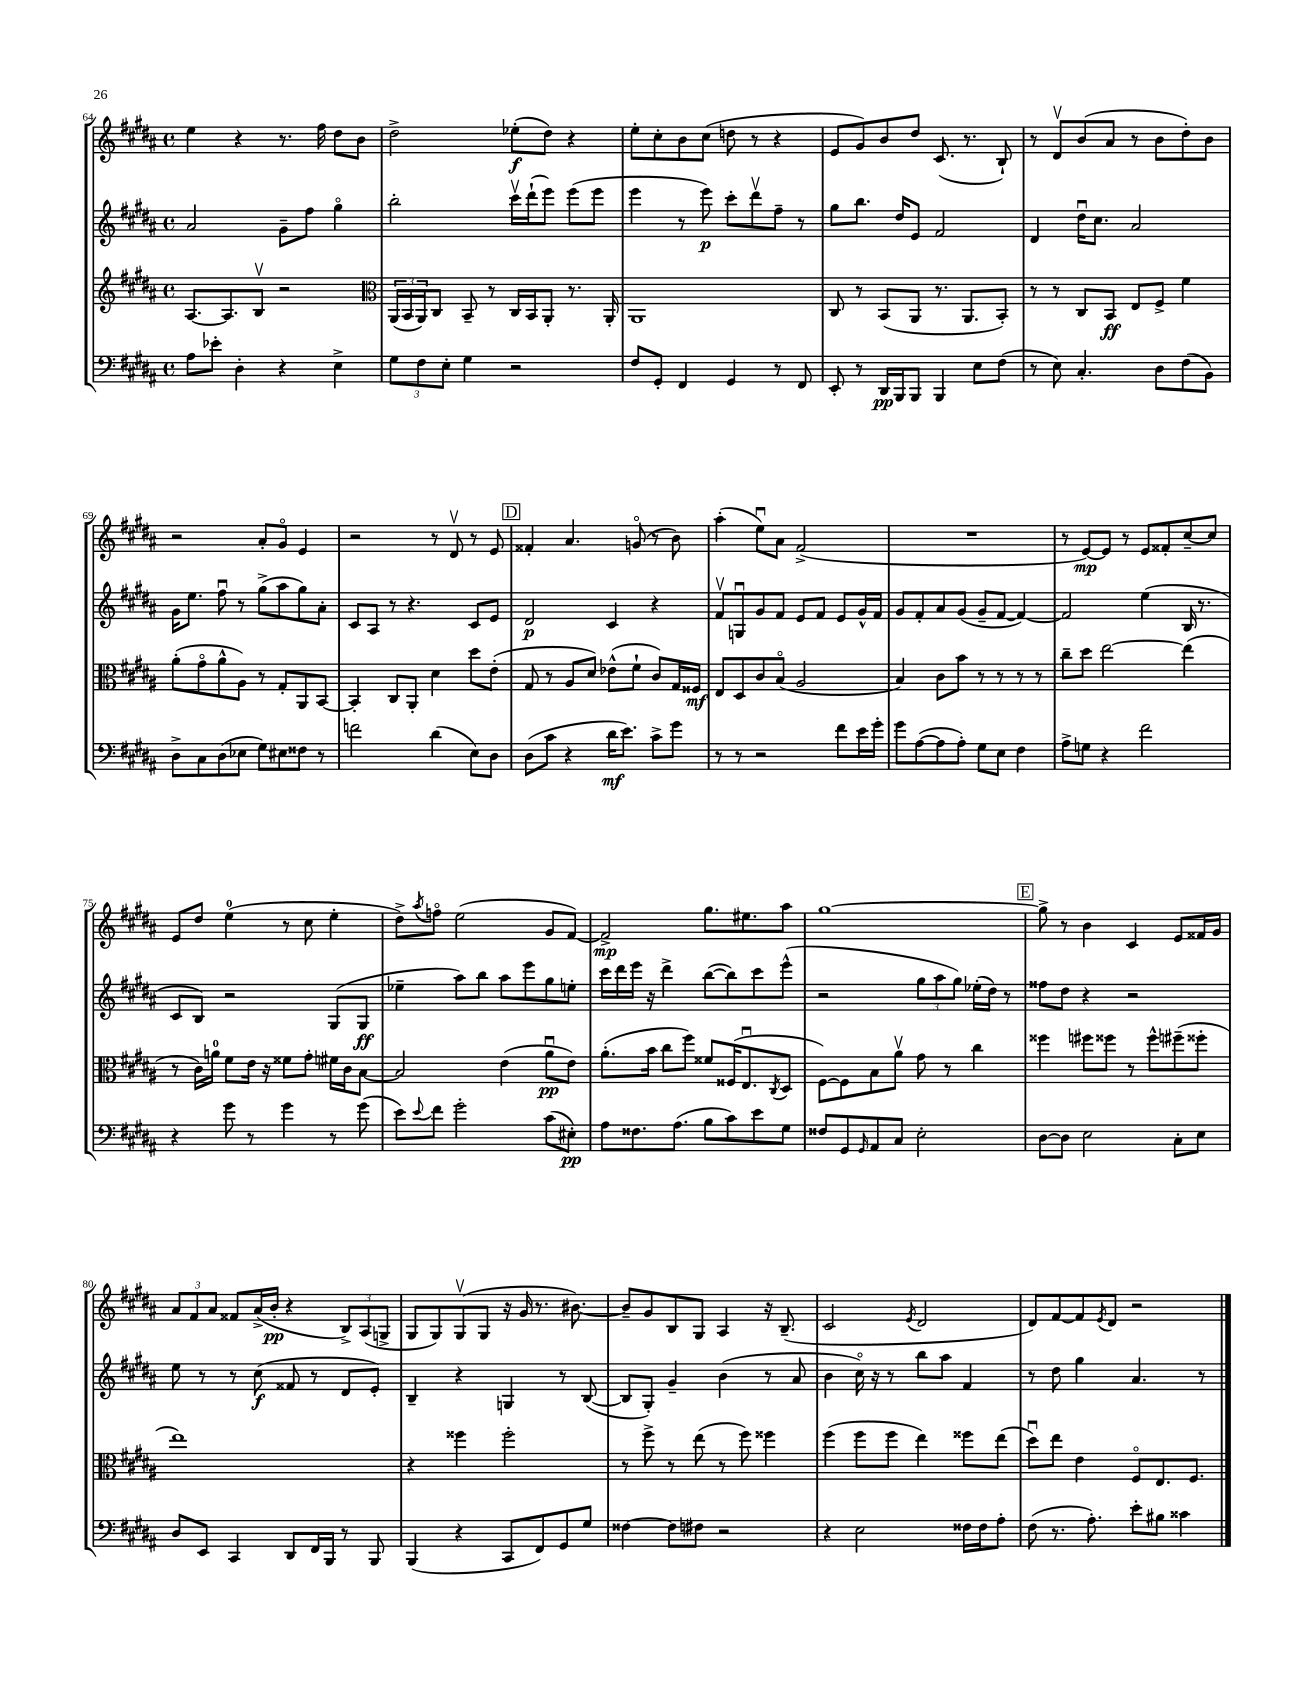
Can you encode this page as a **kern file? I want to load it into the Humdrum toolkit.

**kern	**dynam	**kern	**dynam	**kern	**dynam	**kern	**dynam
*part4	*part4	*part3	*part3	*part2	*part2	*part1	*part1
*staff4	*staff4	*staff3	*staff3	*staff2	*staff2	*staff1	*staff1
*clefF4	*	*clefG2	*	*clefG2	*	*clefG2	*
*k[f#c#g#d#a#]	*	*k[f#c#g#d#a#]	*	*k[f#c#g#d#a#]	*	*k[f#c#g#d#a#]	*
*M4/4	*	*M4/4	*	*M4/4	*	*M4/4	*
*met(c)	*	*met(c)	*	*met(c)	*	*met(c)	*
=64	=64	=64	=64	=64	=64	=64	=64
8A#\L	.	[8.A#/L	.	2a#/	.	4ee\	.
8e-X'\J	.	.	.	.	.	.	.
.	.	8.A#/]	.	.	.	.	.
4D#'\	.	.	.	.	.	4r	.
.	.	8Bv/J	.	.	.	.	.
4r	.	2r	.	8g#~\L	.	8.r	.
.	.	.	.	8ff#\J	.	.	.
.	.	.	.	.	.	16ff#\	.
4E^\	.	.	.	4gg#\	.	8dd#\L	.
.	.	.	.	.	.	8b\J	.
=65	=65	=65	=65	=65	=65	=65	=65
*	*	*clefC3	*	*	*	*	*
12G#\L	.	(24AA#/LL	.	2bb'\	.	2dd#^\	.
.	.	24BB/	.	.	.	.	.
12F#\	.	24AA#/J)	.	.	.	.	.
.	.	8C#/J	.	.	.	.	.
12E'\J	.	.	.	.	.	.	.
4G#\	.	8BB~/	.	.	.	.	.
.	.	8r	.	.	.	.	.
2r	.	16C#/LL	.	16ccc#v\LL	.	(8ee-X'\L	f
.	.	16BB/J	.	(16ddd#`\J	.	.	.
.	.	8AA#'/J	.	8eee\J)	.	8dd#\J)	.
.	.	8.r	.	(8eee\L	.	4r	.
.	.	.	.	8eee\J	.	.	.
.	.	16AA#'/	.	.	.	.	.
=66	=66	=66	=66	=66	=66	=66	=66
8F#/L	.	1AA#	.	4eee\	.	8ee'\L	.
8GG#'/J	.	.	.	.	.	8cc#'\	.
4FF#/	.	.	.	8r	.	8b\	.
.	.	.	.	8eee\)	p	(8cc#\J	.
4GG#/	.	.	.	8ccc#'\L	.	8ddn\	.
.	.	.	.	8ddd#v\	.	8r	.
8r	.	.	.	8ff#~\J	.	4r	.
8FF#/	.	.	.	8r	.	.	.
=67	=67	=67	=67	=67	=67	=67	=67
8EE'/	.	8C#/	.	8gg#\L	.	8e/L	.
8r	.	8r	.	8.bb\J	.	8g#/)	.
16DD#/LL	pp	(8BB/L	.	.	.	8b/	.
16BBB/J	.	.	.	16dd#/KL	.	.	.
8BBB/J	.	8AA#/J	.	8e/J	.	8dd#/J	.
4BBB/	.	8.r	.	2f#/	.	(8.c#/	.
.	.	8.AA#/L	.	.	.	8.r	.
8E\L	.	.	.	.	.	.	.
(8F#\J	.	8BB'/J)	.	.	.	8B`/)	.
=68	=68	=68	=68	=68	=68	=68	=68
8r	.	8r	.	4d#/	.	8r	.
8E\)	.	8r	.	.	.	8d#v/L	.
4.C#'/	.	8C#/L	.	16dd#u\KL	.	(8b/	.
.	.	.	.	8.cc#\J	.	.	.
.	.	8BB/J	ff	.	.	8a#/J	.
.	.	8E/L	.	2a#/	.	8r	.
8D#\L	.	8F#^/J	.	.	.	8b\L	.
(8F#\	.	4f#\	.	.	.	8dd#'\)	.
8BB\J)	.	.	.	.	.	8b\J	.
!!LO:LB:g=z
=69	=69	=69	=69	=69	=69	=69	=69
8D#^\L	.	(8a#'\L	.	16g#\KL	.	2r	.
.	.	.	.	8.ee\J	.	.	.
8C#\	.	8g#\	.	.	.	.	.
(8D#\	.	8a#^^\	.	8ff#u\	.	.	.
8E-X\J	.	8A#\J)	.	8r	.	.	.
8G#\L)	.	8r	.	(8gg#^\L	.	8a#'/L	.
8E#X\	.	8G#'/L	.	8aa#\	.	8g#/J	.
8F##X\J	.	8AA#/	.	8gg#\)	.	4e/	.
8r	.	[8BB/J	.	8a#'\J	.	.	.
=70	=70	=70	=70	=70	=70	=70	=70
2fn\	.	4BB'/]	.	8c#/L	.	2r	.
.	.	.	.	8A#/J	.	.	.
.	.	8C#/L	.	8r	.	.	.
.	.	8AA#'/J	.	4.r	.	.	.
(4d#\	.	4d#\	.	.	.	8r	.
.	.	.	.	.	.	8d#v/	.
8E\L)	.	8dd#\L	.	8c#/L	.	8r	.
8D#\J	.	(8e'\J	.	8e/J	.	8e/	.
!!LO:REH:place=s1:t=D
=71	=71	=71	=71	=71	=71	=71	=71
(8D#\L	.	8G#/	.	2d#/	p	4f##X'/	.
8c#\J	.	8r	.	.	.	.	.
4r	.	8A#/L	.	.	.	4.a#/	.
.	.	8d#/J)	.	.	.	.	.
16d#\KL	mf	(8e-X^^\L	.	4c#/	.	.	.
8.e\J)	.	.	.	.	.	.	.
.	.	8f#`\J	.	.	.	(8gn/	.
8c#^\L	.	8c#/L)	.	4r	.	8r	.
8g#\J	.	16G#/L	.	.	.	8b\)	.
.	.	16F##X/JJ	mf	.	.	.	.
=72	=72	=72	=72	=72	=72	=72	=72
8r	.	8E/L	.	8f#v/L	.	(4aa#'\	.
8r	.	8D#/	.	8Gnu/	.	.	.
2r	.	8c#/	.	8g#/	.	8eeu\L)	.
.	.	(8B/J	.	8f#/J	.	8a#\J	.
.	.	2A#/	.	8e/L	.	(2f#^/	.
.	.	.	.	8f#/J	.	.	.
8f#\L	.	.	.	8e/L	.	.	.
16e\L	.	.	.	16g#^^/L	.	.	.
16g#'\JJ	.	.	.	16f#/JJ	.	.	.
=73	=73	=73	=73	=73	=73	=73	=73
8g#\L	.	4B/)	.	8g#/L	.	1r	.
([8A#\	.	.	.	8f#'/	.	.	.
8A#\]	.	8c#\L	.	8a#/	.	.	.
8A#'\J)	.	8b\J	.	(8g#/J	.	.	.
8G#\L	.	8r	.	8g#~/L	.	.	.
8E\J	.	8r	.	[8f#/J	.	.	.
4F#\	.	8r	.	4f#/_)	.	.	.
.	.	8r	.	.	.	.	.
=74	=74	=74	=74	=74	=74	=74	=74
8A#^\L	.	8cc#~\L	.	2f#/]	.	8r	.
8Gn\J	.	8dd#\J	.	.	.	[8e/L)	mp
4r	.	[2ee\	.	.	.	8e/J]	.
.	.	.	.	.	.	8r	.
2f#\	.	.	.	(4ee\	.	8e/L	.
.	.	.	.	.	.	8f##X'/	.
.	.	(4ee\]	.	16B/	.	[8cc#~/	.
.	.	.	.	8.r	.	.	.
.	.	.	.	.	.	8cc#/J]	.
!!LO:LB:g=z
=75	=75	=75	=75	=75	=75	=75	=75
4r	.	8r	.	8c#/L	.	8e/L	.
.	.	16c#\LL)	.	8B/J)	.	8dd#/J	.
.	.	16an\JJ	.	.	.	.	.
8g#\	.	8f#\L	.	2r	.	(4ee\	.
8r	.	16e\Jk	.	.	.	.	.
.	.	16r	.	.	.	.	.
4g#\	.	8f##X\L	.	.	.	8r	.
.	.	8g#'\J	.	.	.	8cc#\	.
8r	.	16f#X\LL	.	(8G#/L	.	4ee'\	.
.	.	16c#\J	.	.	.	.	.
(8g#\	.	[8B\J	.	8G#/J	ff	.	.
=76	=76	=76	=76	=76	=76	=76	=76
8e\L)	.	2B/]	.	4ee-X~\	.	8dd#^\L)	.
8qqe/	.	.	.	.	.	8qaa#/	.
8f#\J	.	.	.	.	.	8ffn\J	.
2g#'\	.	.	.	8aa#\L)	.	(2ee\	.
.	.	.	.	8bb\J	.	.	.
.	.	(4e\	.	8aa#\L	.	.	.
.	.	.	.	8eee\	.	.	.
(8c#\L	.	8a#u\L	pp	8gg#\	.	8g#/L	.
8E#X'\J)	pp	8e\J)	.	8een'\J	.	[8f#/J)	.
=77	=77	=77	=77	=77	=77	=77	=77
8A#\L	.	(8.a#'\L	.	16ccc#\LL	.	2f#^/]	mp
.	.	.	.	16ddd#\	.	.	.
8.F##X\	.	.	.	16eee\JJ	.	.	.
.	.	16b\Jk	.	16r	.	.	.
.	.	8cc#\L	.	4ddd#^\	.	.	.
(8.A#\J	.	.	.	.	.	.	.
.	.	8ff#\J)	.	.	.	.	.
8B\L	.	8f##X/L	.	([8bb\L	.	8.gg#\L	.
8c#\)	.	(16F##X/K	.	8bb\])	.	.	.
.	.	8.Eu/	.	.	.	8.ee#X\	.
8e\	.	.	.	8ccc#\	.	.	.
.	.	8qC#/	.	.	.	.	.
8G#\J	.	8D#/J	.	(8eee^^\J	.	8aa#\J	.
=78	=78	=78	=78	=78	=78	=78	=78
8F##X/L	.	[8F#\L)	.	2r	.	[1gg#	.
8GG#/	.	8F#\]	.	.	.	.	.
16qqGG#/	.	.	.	.	.	.	.
8AA#/	.	8B\	.	.	.	.	.
8C#/J	.	8a#v\J	.	.	.	.	.
2E'\	.	8g#\	.	12gg#\L	.	.	.
.	.	.	.	12aa#\	.	.	.
.	.	8r	.	.	.	.	.
.	.	.	.	12gg#\J)	.	.	.
.	.	4cc#\	.	(16ee-X'\LL	.	.	.
.	.	.	.	16dd#\JJ)	.	.	.
.	.	.	.	8r	.	.	.
!!LO:REH:place=s1:t=E
=79	=79	=79	=79	=79	=79	=79	=79
[8D#\L	.	4ff##X\	.	8ff##X\L	.	8gg#^\]	.
8D#\J]	.	.	.	8dd#\J	.	8r	.
2E\	.	8ff#X\L	.	4r	.	4b\	.
.	.	8ff##X\J	.	.	.	.	.
.	.	8r	.	2r	.	4c#/	.
.	.	8ff##^^\L	.	.	.	.	.
8C#'\L	.	(8ff#X~\	.	.	.	8e/L	.
8E\J	.	8ff##X'\J	.	.	.	16f##X/L	.
.	.	.	.	.	.	16g#/JJ	.
!!LO:LB:g=z
=80	=80	=80	=80	=80	=80	=80	=80
8D#/L	.	1ee)	.	8ee\	.	12a#/L	.
.	.	.	.	.	.	12f#/	.
8EE/J	.	.	.	8r	.	.	.
.	.	.	.	.	.	12a#/J	.
4CC#/	.	.	.	8r	.	8f##X/L	.
.	.	.	.	(8cc#\	f	(16a#^/L	.
.	.	.	.	.	.	16b'/JJ	pp
8DD#/L	.	.	.	8f##X/	.	4r	.
16FF#/L	.	.	.	8r	.	.	.
16BBB/JJ	.	.	.	.	.	.	.
8r	.	.	.	8d#/L	.	12B^/L)	.
.	.	.	.	.	.	(12A#/	.
8BBB/	.	.	.	8e'/J)	.	.	.
.	.	.	.	.	.	12Gn^/J	.
=81	=81	=81	=81	=81	=81	=81	=81
(4BBB/	.	4r	.	4B~/	.	8G#/L	.
.	.	.	.	.	.	8G#/)	.
4r	.	4ff##X\	.	4r	.	(8G#v/	.
.	.	.	.	.	.	8G#/J	.
8CC#/L	.	2ff##'\	.	4Gn/	.	16r	.
.	.	.	.	.	.	16g#/	.
8FF#/)	.	.	.	.	.	8.r	.
8GG#/	.	.	.	8r	.	.	.
.	.	.	.	.	.	[8.b#X\)	.
8G#/J	.	.	.	([8B/	.	.	.
=82	=82	=82	=82	=82	=82	=82	=82
[4F##X\	.	8r	.	8B/L]	.	8b#~/L]	.
.	.	8ff#^\	.	8G#'/J)	.	8g#/	.
8F##\L]	.	8r	.	4g#~/	.	8B/	.
8F#X\J	.	(8ee\	.	.	.	8G#/J	.
2r	.	8r	.	(4b\	.	4A#/	.
.	.	8ff#\)	.	.	.	.	.
.	.	4ff##X\	.	8r	.	16r	.
.	.	.	.	.	.	(8.B~/	.
.	.	.	.	8a#/	.	.	.
=83	=83	=83	=83	=83	=83	=83	=83
4r	.	(4ff#\	.	4b\	.	2c#/	.
2E\	.	8ff#\L	.	16cc#\)	.	.	.
.	.	.	.	16r	.	.	.
.	.	8ff#\J	.	8r	.	.	.
.	.	.	.	.	.	8qe/	.
.	.	4ee\)	.	8bb\L	.	2d#/	.
.	.	.	.	8aa#\J	.	.	.
16F##X\LL	.	8ff##X\L	.	4f#/	.	.	.
16F##\J	.	.	.	.	.	.	.
8A#'\J	.	(8ee\J	.	.	.	.	.
=84	=84	=84	=84	=84	=84	=84	=84
(8F#\	.	8dd#u\L)	.	8r	.	8d#/L)	.
8.r	.	8ee\J	.	8dd#\	.	[8f#/	.
.	.	4e\	.	4gg#\	.	8f#/]	.
8.A#'\)	.	.	.	.	.	.	.
.	.	.	.	.	.	8qe/	.
.	.	.	.	.	.	8d#/J	.
8e'\L	.	8F#/L	.	4.a#/	.	2r	.
8B#X\J	.	8.E/	.	.	.	.	.
4c##X\	.	.	.	.	.	.	.
.	.	8.F#/J	.	.	.	.	.
.	.	.	.	8r	.	.	.
==	==	==	==	==	==	==	==
*-	*-	*-	*-	*-	*-	*-	*-
